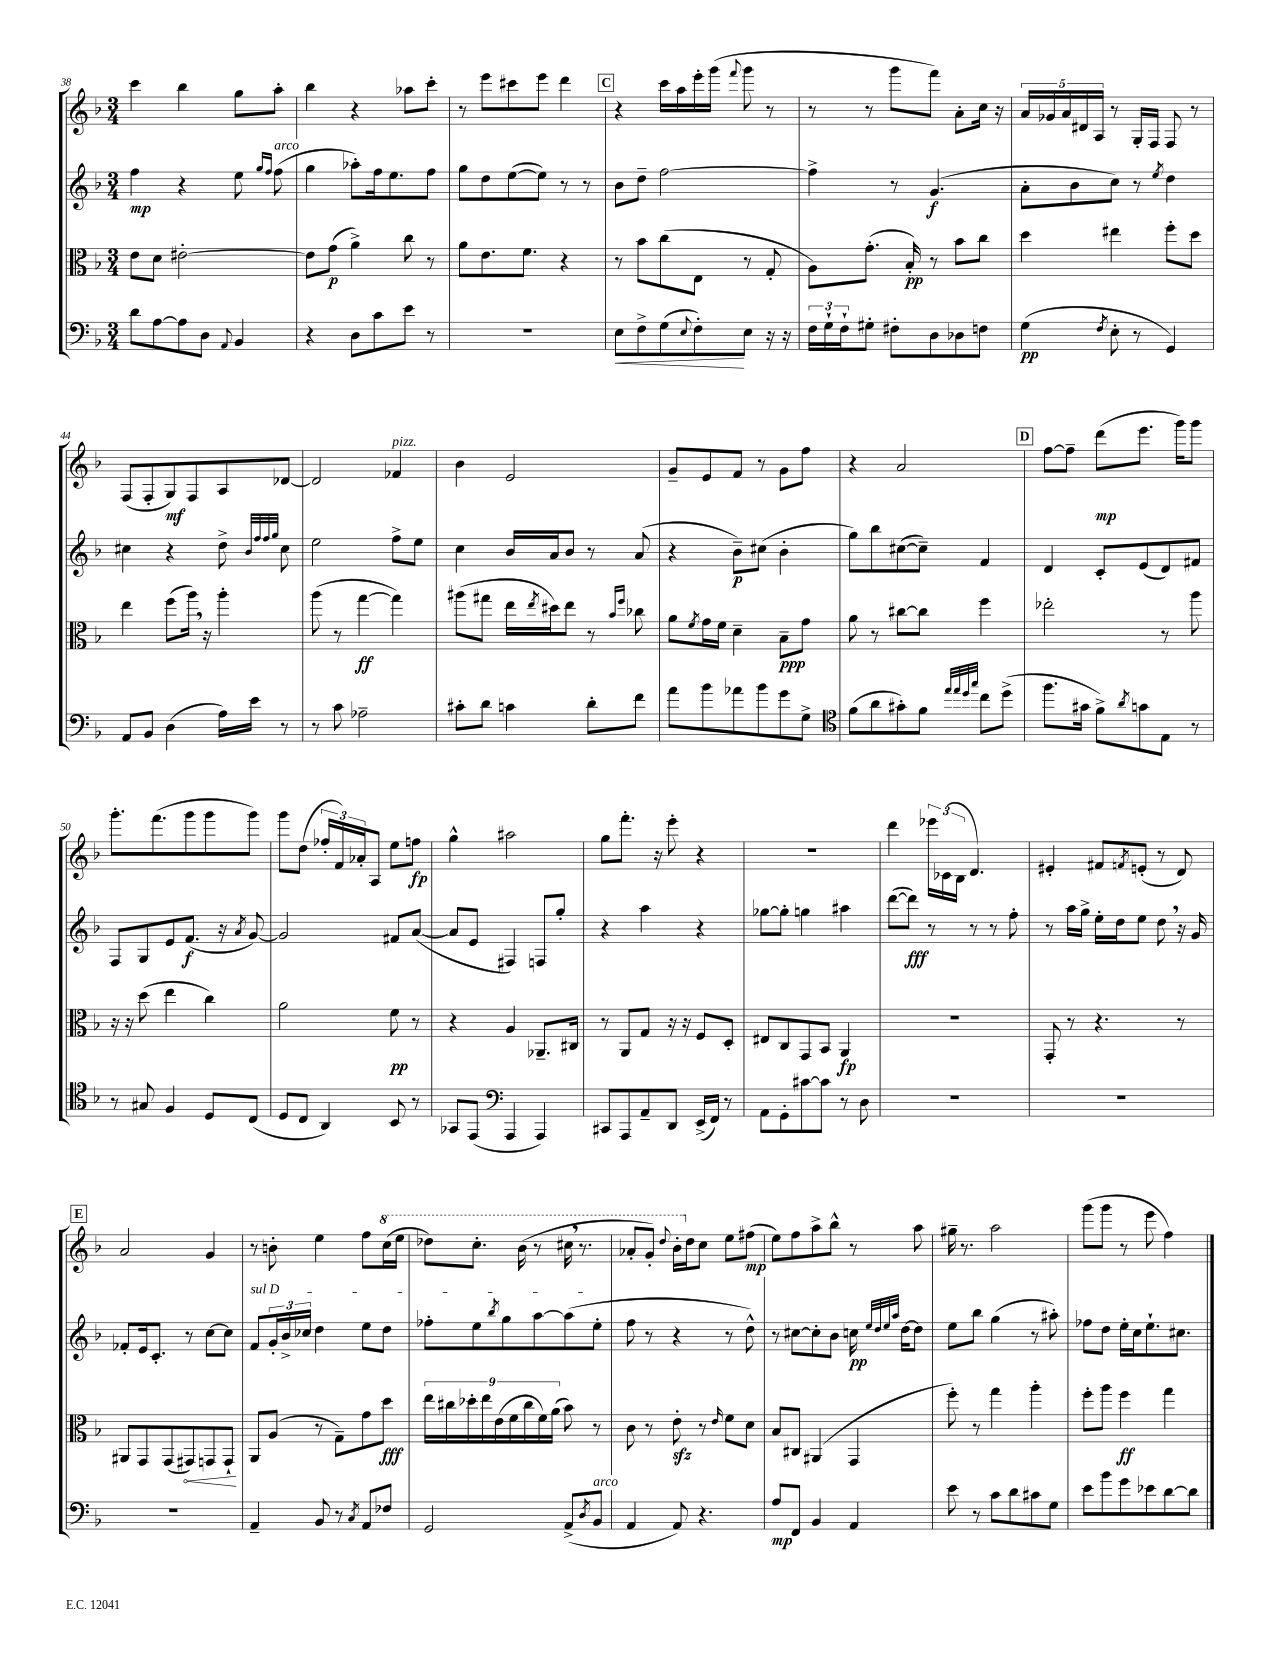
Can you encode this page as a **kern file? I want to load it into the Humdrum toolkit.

**kern	**dynam	**kern	**dynam	**kern	**dynam	**kern	**dynam
*part4	*part4	*part3	*part3	*part2	*part2	*part1	*part1
*staff4	*staff4	*staff3	*staff3	*staff2	*staff2	*staff1	*staff1
*clefF4	*	*clefC3	*	*clefG2	*	*clefG2	*
*k[b-]	*	*k[b-]	*	*k[b-]	*	*k[b-]	*
*M3/4	*	*M3/4	*	*M3/4	*	*M3/4	*
=38	=38	=38	=38	=38	=38	=38	=38
8d\L	.	8e\L	.	4ff\	mp	4ccc\	.
[8A\	.	8d\J	.	.	.	.	.
8A\]	.	[2e#X'\	.	4r	.	4bb-\	.
8D\J	.	.	.	.	.	.	.
8qqAA/	.	.	.	.	.	.	.
4BB-/	.	.	.	8ee\	.	8gg\L	.
.	.	.	.	16qqgg/LL	.	.	.
.	.	.	.	16qqff/JJ	.	.	.
!	!	!	!	!LO:TX:a:i:t=arco	!	!	!
.	.	.	.	(8ff\	.	8aa'\J	.
=39	=39	=39	=39	=39	=39	=39	=39
4r	.	8e#\L]	.	4gg\	.	4bb-\	.
.	.	(8g\J	p	.	.	.	.
8D\L	.	4a^\)	.	8aa-X'\L)	.	4r	.
8c\	.	.	.	16ff\k	.	.	.
.	.	.	.	8.ee\	.	.	.
8e\J	.	8cc\	.	.	.	8aa-X\L	.
8r	.	8r	.	8ff\J	.	8ccc'\J	.
=40	=40	=40	=40	=40	=40	=40	=40
2.r	.	8a\L	.	8gg\L	.	8r	.
.	.	8.e\	.	8dd\	.	8eee\L	.
.	.	.	.	([8ee\	.	8ccc#X\	.
.	.	8.f\J	.	.	.	.	.
.	.	.	.	8ee\J])	.	8eee\J	.
.	.	4r	.	8r	.	4ddd\	.
.	.	.	.	8r	.	.	.
!!LO:REH:place=s1:t=C
=41	=41	=41	=41	=41	=41	=41	=41
!	!LO:HP:b	!	!	!	!	!	!
8E\L	<	8r	.	8b-\L	.	4r	.
8F^\	.	8b-\L	.	8dd~\J	.	.	.
(8G\	.	(8cc\	.	[2ff\	.	16ccc\LL	.
.	.	.	.	.	.	16aa\	.
8qqE/	.	.	.	.	.	.	.
8F'\)	.	8E\J	.	.	.	16eee'\	.
.	.	.	.	.	.	(16ggg\JJ	.
.	.	.	.	.	.	8qqfff/	.
8E\J	[	8r	.	.	.	8ggg\	.
16r	.	8G'/	.	.	.	8r	.
16r	.	.	.	.	.	.	.
=42	=42	=42	=42	=42	=42	=42	=42
24F\LL	.	8A\L)	.	4ff^\]	.	8r	.
24G`\	.	.	.	.	.	.	.
24F`\J	.	.	.	.	.	.	.
8G#X'\J	.	(8.g'\J	.	.	.	8r	.
8F#X'\L	.	.	.	8r	.	8ggg\L	.
.	.	16B-'/)	pp	.	.	.	.
8D\	.	8r	.	(4.g/	f	8fff\J)	.
8D-X\	.	8b-\L	.	.	.	8a'\L	.
8Fn\J	.	8cc\J	.	.	.	16cc\Jk	.
.	.	.	.	.	.	16r	.
=43	=43	=43	=43	=43	=43	=43	=43
(4G\	pp	4dd\	.	8a'\L	.	20a/LL	.
.	.	.	.	.	.	20g-X/	.
.	.	.	.	.	.	20a/	.
.	.	.	.	8b-\	.	.	.
.	.	.	.	.	.	20d#X/	.
.	.	.	.	.	.	20A/JJ	.
8qF/	.	.	.	.	.	.	.
8E'\	.	4ee#X\	.	8cc\J)	.	8r	.
8r	.	.	.	8r	.	16G'/LL	.
.	.	.	.	.	.	16F/JJ	.
.	.	.	.	8qee/	.	.	.
4GG/)	.	8ff'\L	.	4dd\	.	8F/	.
.	.	8dd\J	.	.	.	8r	.
!!LO:LB:g=z
=44	=44	=44	=44	=44	=44	=44	=44
8AA/L	.	4ee\	.	4cc#X\	.	(8F/L	.
8BB-/J	.	.	.	.	.	8F'/	.
(4D\	.	(8ff\L	.	4r	.	8G/)	mf
.	.	16aa,\Jk)	.	.	.	8F/	.
.	.	16r	.	.	.	.	.
16A\LL)	.	4aa'\	.	8dd^\	.	8A/	.
16e\JJ	.	.	.	.	.	.	.
.	.	.	.	32qqb-/LLL	.	.	.
.	.	.	.	32qqff/	.	.	.
.	.	.	.	32qqff/	.	.	.
.	.	.	.	32qqgg/JJJ	.	.	.
8r	.	.	.	8cc#\	.	[8d-X/J	.
=45	=45	=45	=45	=45	=45	=45	=45
8r	.	(8aa\	.	2ee\	.	2d-/]	.
8c\	.	8r	.	.	.	.	.
2A-X~\	.	[4gg\	ff	.	.	.	.
!	!	!	!	!	!	!LO:TX:a:i:t=pizz.	!
.	.	4gg\])	.	8ff^\L	.	4f-X/	.
.	.	.	.	8ee\J	.	.	.
=46	=46	=46	=46	=46	=46	=46	=46
8c#X'\L	.	(8aa#X\L	.	4cc\	.	4b-\	.
8d\J	.	8gg#X\J	.	.	.	.	.
4cn\	.	16ee\LL	.	16b-/LL	.	2e/	.
.	.	8qee/	.	.	.	.	.
.	.	16dd#X\J)	.	16a/J	.	.	.
.	.	8ee\J	.	8b-/J	.	.	.
8d'\L	.	8r	.	8r	.	.	.
.	.	16qqb-/LL	.	.	.	.	.
.	.	16qqff/JJ	.	.	.	.	.
8f\J	.	8cc-X\	.	(8a/	.	.	.
=47	=47	=47	=47	=47	=47	=47	=47
8a\L	.	8a\L	.	4r	.	8g~/L	.
.	.	8qf/	.	.	.	.	.
8b-\	.	16g\L	.	.	.	8e/	.
.	.	16f\JJ	.	.	.	.	.
8a-X\	.	4d~\	.	8b-~\L)	p	8f/J	.
8b-\	.	.	.	(8cc#X\J	.	8r	.
8g\	.	8B-~\L	ppp	4b-'\	.	8g\L	.
8G^\J	.	8g\J	.	.	.	8ff\J	.
=48	=48	=48	=48	=48	=48	=48	=48
*clefC4	*	*	*	*	*	*	*
(8f\L	.	8a\	.	8gg\L)	.	4r	.
8a\	.	8r	.	8bb-\	.	.	.
8g#X'\)	.	[8cc#X\L	.	([8cc#X\	.	2a/	.
8f\J	.	8cc#\J]	.	8cc#~\J])	.	.	.
32qqee/LLL	.	.	.	.	.	.	.
32qqee/	.	.	.	.	.	.	.
32qqdd/	.	.	.	.	.	.	.
32qqgg/JJJ	.	.	.	.	.	.	.
8cc\L	.	4ff\	.	4f/	.	.	.
(8dd^\J	.	.	.	.	.	.	.
!!LO:REH:place=s1:t=D
=49	=49	=49	=49	=49	=49	=49	=49
8.ff\L	.	2ee-X'\	.	4d/	.	[8ff\L	.
.	.	.	.	.	.	8ff~\J]	.
16g#X\Jk	.	.	.	.	.	.	.
8f^\L)	.	.	.	8c'/L	.	(8ddd\L	mp
8qa/	.	.	.	.	.	.	.
8gn\	.	.	.	(8e/	.	8.eee\J	.
8E\J	.	8r	.	8d/)	.	.	.
.	.	.	.	.	.	16ggg\KL)	.
8r	.	8aa\	.	8f#X/J	.	8ggg\J	.
!!LO:LB:g=z
=50	=50	=50	=50	=50	=50	=50	=50
8r	.	16r	.	8F/L	.	8.ggg'\L	.
.	.	16r	.	.	.	.	.
8G#X/	.	(8dd\	.	8G/	.	.	.
.	.	.	.	.	.	(8.fff\	.
4F/	.	4ee\	.	8e/	.	.	.
.	.	.	.	(8.f/J	f	8ggg\	.
8D/L	.	4cc\)	.	.	.	8ggg\	.
.	.	.	.	16r	.	.	.
.	.	.	.	8qa/	.	.	.
(8C/J	.	.	.	[8g/)	.	8ggg\J)	.
=51	=51	=51	=51	=51	=51	=51	=51
8D/L	.	2a\	.	2g/]	.	8ggg\L	.
8C/J	.	.	.	.	.	(8dd\J	.
4AA/)	.	.	.	.	.	24ff-X'/LL	.
.	.	.	.	.	.	24f/)	.
.	.	.	.	.	.	24a-X'/J	.
.	.	.	.	.	.	8A/J	.
8BB-/	.	8f\	pp	8f#X/L	.	8ee\L	.
8r	.	8r	.	([8a/J	.	8ffn\J	fp
=52	=52	=52	=52	=52	=52	=52	=52
8GG-X/L	.	4r	.	8a/L]	.	4gg^^\	.
(8EE/J	.	.	.	8e/J	.	.	.
*clefF4	*	*	*	*	*	*	*
4AAA/	.	4A/	.	4F#X/)	.	2aa#X\	.
4AAA/)	.	8.AA-X~/L	.	8Fn/L	.	.	.
.	.	.	.	8gg'/J	.	.	.
.	.	16C#X/Jk	.	.	.	.	.
=53	=53	=53	=53	=53	=53	=53	=53
8CC#X/L	.	8r	.	4r	.	8gg\L	.
8AAA/	.	8AA/L	.	.	.	8.fff'\J	.
8AA~/	.	8G/J	.	4aa\	.	.	.
.	.	.	.	.	.	16r	.
8DD/J	.	16r	.	.	.	8eee'\	.
.	.	16r	.	.	.	.	.
(16EE^/LL	.	8F/L	.	4r	.	4r	.
16FF/JJ)	.	.	.	.	.	.	.
8r	.	8D'/J	.	.	.	.	.
=54	=54	=54	=54	=54	=54	=54	=54
8AA\L	.	8E#X/L	.	[8gg-X\L	.	2.r	.
8GG'\	.	8C/	.	8gg-'\J]	.	.	.
[8c#X\	.	8GG/	.	4ggn\	.	.	.
8c#\J]	.	8BB-/J	.	.	.	.	.
8r	.	4AA/	fp	4aa#X\	.	.	.
8D\	.	.	.	.	.	.	.
=55	=55	=55	=55	=55	=55	=55	=55
2.r	.	2.r	.	([8ddd\L	.	4ddd\	.
.	.	.	.	8ddd\J])	fff	.	.
.	.	.	.	8r	.	24eee-X\LL	.
.	.	.	.	.	.	(24c-X\	.
.	.	.	.	.	.	24B-\JJ	.
.	.	.	.	8r	.	4.d/)	.
.	.	.	.	8r	.	.	.
.	.	.	.	8ff'\	.	.	.
=56	=56	=56	=56	=56	=56	=56	=56
2.r	.	8GG'/	.	8r	.	4e#X'/	.
.	.	8r	.	16aa\LL	.	.	.
.	.	.	.	16gg^\JJ	.	.	.
.	.	4.r	.	16ee'\LL	.	8f#X/L	.
.	.	.	.	16dd\J	.	.	.
.	.	.	.	.	.	8qfn/	.
.	.	.	.	8ee\J	.	(8en'/J	.
.	.	.	.	8dd,\	.	8r	.
.	.	8r	.	16r	.	8d/)	.
.	.	.	.	16g/	.	.	.
!!LO:LB:g=z
!!LO:REH:place=s1:t=E
=57	=57	=57	=57	=57	=57	=57	=57
2.r	.	8AA#X/L	.	8f-X'/L	.	2a/	.
.	.	8GG/	.	16e/k	.	.	.
.	.	.	.	8.c'/J	.	.	.
.	.	(8GG/	.	.	.	.	.
!	!	!	!LO:HP:b	!	!	!	!
.	.	8GG#X/)	<	8r	.	.	.
.	.	8GGn/	.	[8cc\L	.	4g/	.
.	.	8GG`/J	.	8cc\J]	.	.	.
.	.	.	[	.	.	.	.
=58	=58	=58	=58	=58	=58	=58	=58
!	!	!	!	!LO:TX:a:i:t=sul D	!	!	!
4AA~/	.	8AA/L	.	8f/L	.	8r	.
.	.	(8A/J	.	24g'/L	.	8bn'\	.
.	.	.	.	24b-^/	.	.	.
.	.	.	.	24cc-X/JJ	.	.	.
8BB-/	.	8r	.	4dd\	.	4ee\	.
8r	.	8G~\L)	.	.	.	.	.
8qC/	.	.	.	.	.	.	.
8AA/L	.	8g\	.	8ee\L	.	8ff\L	.
*	*	*	*	*	*	*8va	*
8F-X/J	.	8dd\J	fff	8dd\J	.	(16ccc\L	.
.	.	.	.	.	.	16eee\JJ	.
=59	=59	=59	=59	=59	=59	=59	=59
2GG/	.	18ee\LL	.	8ff-X'\L	.	8ddd-X\L)	.
.	.	18cc#X\	.	.	.	.	.
.	.	18dd-X'\	.	.	.	.	.
.	.	.	.	8ee\	.	8.ccc'\J	.
.	.	18ee\	.	.	.	.	.
.	.	(18e\	.	.	.	.	.
.	.	.	.	8qbb-/	.	.	.
.	.	.	.	8gg\	.	.	.
.	.	18f\	.	.	.	.	.
.	.	.	.	.	.	(16bb-\	.
.	.	18cc#\	.	.	.	.	.
.	.	.	.	[8aa\	.	8r	.
.	.	18f\)	.	.	.	.	.
.	.	(18a\JJ	.	.	.	.	.
(8AA^/L	.	8b-\)	.	(8aa\]	.	16ccc#X,\	.
.	.	.	.	.	.	8.r	.
8qD/	.	.	.	.	.	.	.
!LO:TX:a:i:t=arco	!	!	!	!	!	!	!
8BB-/J	.	8r	.	8ee'\J	.	.	.
=60	=60	=60	=60	=60	=60	=60	=60
4AA/	.	8c\	.	8ff\	.	8aa-X'/L	.
.	.	8r	.	8r	.	8gg'/J)	.
.	.	.	.	.	.	8qqddd/	.
8AA/)	.	8ezz'\	.	4r	.	16bb-'\LL	.
*	*	*	*	*	*	*X8va	*
.	.	.	.	.	.	16dd\J	.
4.r	.	8r	.	.	.	8cc\J	.
.	.	16qqe/	.	.	.	.	.
.	.	8f\L	.	8r	.	8ee\L	.
.	.	8d\J	.	8dd^^\)	.	(8ff#X\J	mp
=61	=61	=61	=61	=61	=61	=61	=61
8A/L	mp	8B-/L	.	8r	.	8ee\L)	.
8FF/J	.	8C#X/J	.	[8cc#X\L	.	8ff\	.
4BB-/	.	(4AA#X/	.	8cc#'\]	.	8aa^\	.
.	.	.	.	8b-\J	.	8bb-^^\J	.
4AA/	.	4GG/	.	16ccn\	pp	8r	.
.	.	.	.	32qqee/LLL	.	.	.
.	.	.	.	32qqdd/	.	.	.
.	.	.	.	32qqee/	.	.	.
.	.	.	.	32qqaa/JJJ	.	.	.
.	.	.	.	[16dd\KL	.	.	.
.	.	.	.	8dd\J]	.	8aa\	.
=62	=62	=62	=62	=62	=62	=62	=62
8e\	.	8ff'\)	.	8ee\L	.	16gg#X~\	.
.	.	.	.	.	.	8.r	.
8r	.	8r	.	8bb-\J	.	.	.
8c\L	.	4gg\	.	(4gg\	.	2aa\	.
8d\	.	.	.	.	.	.	.
8c#X\	.	4aa'\	.	8r	.	.	.
8G\J	.	.	.	8aa#X'\)	.	.	.
=63	=63	=63	=63	=63	=63	=63	=63
8e\L	.	8ff'\L	.	8ff-X\L	.	(8ggg\L	.
8b-\	.	8aa\J	.	8dd\J	.	8ggg\J	.
8g\	.	4ff\	ff	16ee'\LL	.	8r	.
.	.	.	.	16cc\J	.	.	.
8e-X\	.	.	.	8.ee`\	.	8eee\	.
[8d\	.	4gg\	.	.	.	4ff\)	.
.	.	.	.	8.cc#X\J	.	.	.
8d\J]	.	.	.	.	.	.	.
==	==	==	==	==	==	==	==
*-	*-	*-	*-	*-	*-	*-	*-
